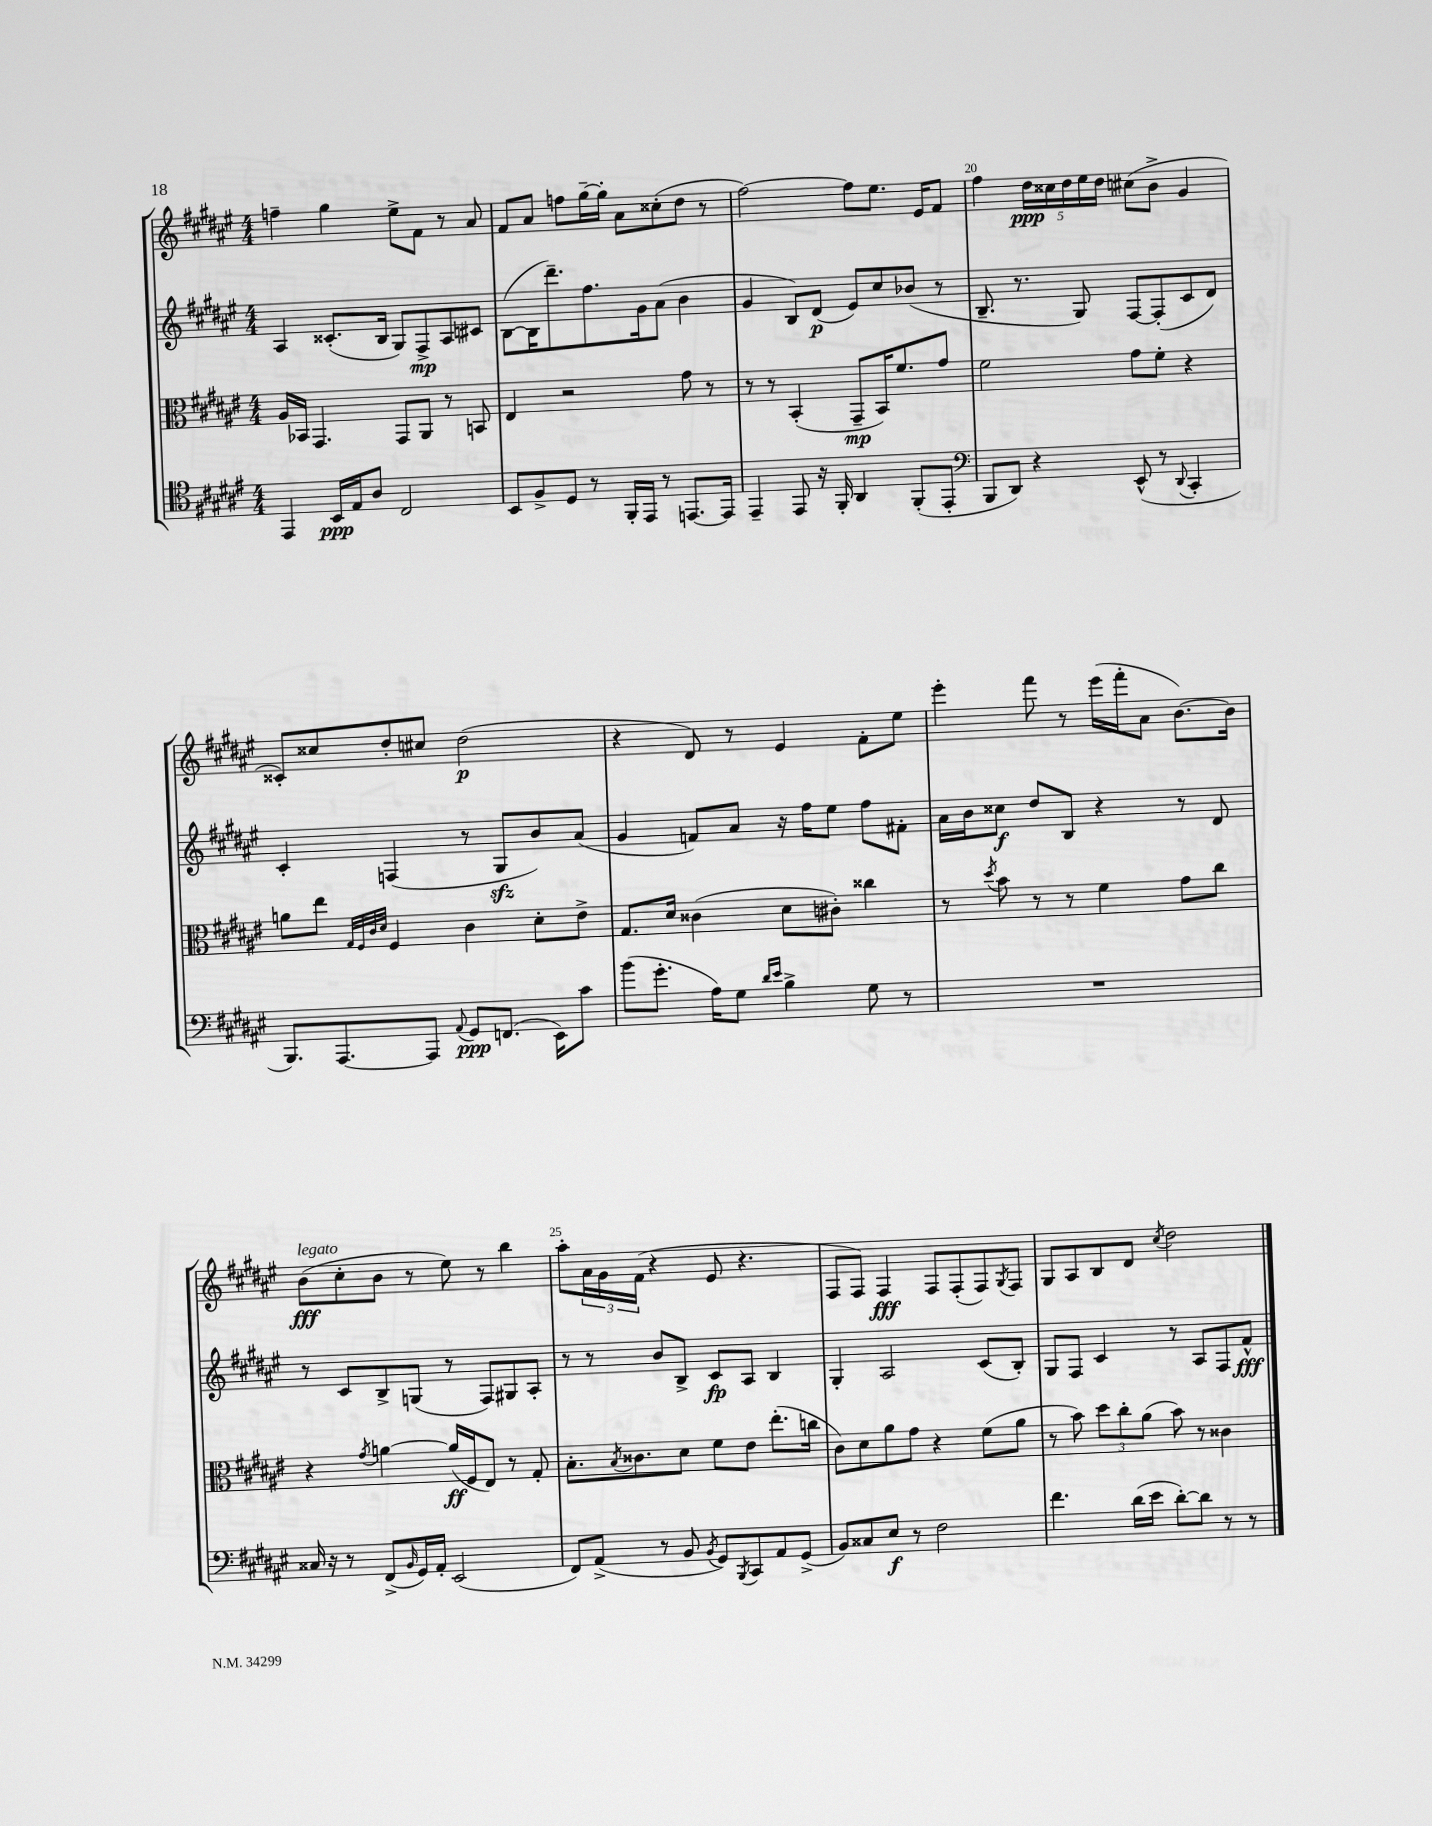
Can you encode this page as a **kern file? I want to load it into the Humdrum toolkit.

**kern	**dynam	**kern	**dynam	**kern	**dynam	**kern	**dynam
*part4	*part4	*part3	*part3	*part2	*part2	*part1	*part1
*staff4	*staff4	*staff3	*staff3	*staff2	*staff2	*staff1	*staff1
*clefC4	*	*clefC3	*	*clefG2	*	*clefG2	*
*k[f#c#g#d#a#e#]	*	*k[f#c#g#d#a#e#]	*	*k[f#c#g#d#a#e#]	*	*k[f#c#g#d#a#e#]	*
*M4/4	*	*M4/4	*	*M4/4	*	*M4/4	*
=17	=17	=17	=17	=17	=17	=17	=17
4EE#/	.	16A#/LL	.	4A#/	.	4ffn~\	.
.	.	16BB-X/JJ	.	.	.	.	.
.	.	4.GG#/	.	.	.	.	.
16BB/LL	ppp	.	.	(8.c##X'/L	.	4gg#\	.
16E#/J	.	.	.	.	.	.	.
8A#/J	.	.	.	.	.	.	.
.	.	.	.	16B/Jk	.	.	.
2C#/	.	8GG#/L	.	8G#/L)	.	8ee#^\L	.
.	.	8AA#/J	.	8F#^/	mp	8f#\J	.
.	.	8r	.	8A#/	.	8r	.
.	.	8BBn/	.	8c#X/J	.	8a#/	.
=18	=18	=18	=18	=18	=18	=18	=18
8BB/L	.	4E#/	.	([8B\L	.	8f#/L	.
8F#^/	.	.	.	16B\K]	.	8a#/J	.
.	.	.	.	8.ddd#~\)	.	.	.
8D#/J	.	2r	.	.	.	8ffn\L	.
8r	.	.	.	8.ff#\	.	[16gg#~\L	.
.	.	.	.	.	.	16gg#'\JJ]	.
16FF#'/LL	.	.	.	.	.	8a#\L	.
16EE#/JJ	.	.	.	16g#\k	.	.	.
8r	.	.	.	(8a#\J	.	(8cc##X'\	.
[8.EEn/L	.	8g#\	.	4b\	.	8dd#\J	.
.	.	8r	.	.	.	8r	.
16EE/Jk]	.	.	.	.	.	.	.
=19	=19	=19	=19	=19	=19	=19	=19
4EE#~/	.	8r	.	4g#/	.	[2ff#\)	.
.	.	8r	.	.	.	.	.
8EE#/	.	(4BB'/	.	8B/L)	.	.	.
16r	.	.	.	(8d#/J	p	.	.
16FF#'/	.	.	.	.	.	.	.
4AA#/	.	8GG#~/L	mp	8e#/L)	.	8ff#\L]	.
.	.	16BB/K)	.	8cc#/	.	8.ee#\J	.
.	.	8.f#/	.	.	.	.	.
(8FF#'/L	.	.	.	(8b-X/J	.	.	.
.	.	.	.	.	.	16e#/KL	.
8EE#'/J	.	8g#/J	.	8r	.	8f#/J	.
=20	=20	=20	=20	=20	=20	=20	=20
*clefF4	*	*	*	*	*	*	*
8BBB/L	.	2f#\	.	8.B~/	.	4ff#\	.
8DD#/J)	.	.	.	.	.	.	.
.	.	.	.	8.r	.	.	.
4r	.	.	.	.	.	20dd#\LL	ppp
.	.	.	.	.	.	20cc##X\	.
.	.	.	.	.	.	20dd#\	.
.	.	.	.	8G#/)	.	.	.
.	.	.	.	.	.	20ee#\	.
.	.	.	.	.	.	20dd#\JJ	.
(8EE#^^/	.	8g#\L	.	[8F#/L	.	(8cc#X\L	.
8r	.	8f#'\J	.	(8F#'/]	.	8b^\J	.
8qqDD#/	.	.	.	.	.	.	.
4CC#'/	.	4r	.	8c#/	.	4g#/	.
.	.	.	.	8d#/J)	.	.	.
!!LO:LB:g=z
=21	=21	=21	=21	=21	=21	=21	=21
8.BBB/L)	.	8an\L	.	4c#'/	.	8c##X'/L)	.
.	.	8ee#\J	.	.	.	8cc##X/	.
[8.AAA#/	.	.	.	.	.	.	.
.	.	32qqG#/LLL	.	.	.	.	.
.	.	32qqF#/	.	.	.	.	.
.	.	32qqc#/	.	.	.	.	.
.	.	32qqd#/JJJ	.	.	.	.	.
.	.	4F#/	.	(4Fn/	.	8dd#'/	.
8AAA#/J]	.	.	.	.	.	8cc#X/J	.
8qqAA#/	.	.	.	.	.	.	.
8GG#/L	ppp	4c#\	.	8r	.	(2dd#\	p
(8.FFn/J	.	.	.	8G#zz/L	.	.	.
.	.	8d#'\L	.	8b/)	.	.	.
16EE#\KL)	.	.	.	.	.	.	.
8c#\J	.	8e#^\J	.	(8a#/J	.	.	.
=22	=22	=22	=22	=22	=22	=22	=22
(8b\L	.	8.G#/L	.	4g#/	.	4r	.
8.g#'\J	.	.	.	.	.	.	.
.	.	16d#/Jk	.	.	.	.	.
.	.	(4c##X\	.	8fn/L)	.	8d#/)	.
16A#\KL)	.	.	.	.	.	.	.
8G#\J	.	.	.	8a#/J	.	8r	.
16qqd#/LL	.	.	.	.	.	.	.
16qqe#/JJ	.	.	.	.	.	.	.
4B^\	.	8d#\L	.	16r	.	4e#/	.
.	.	.	.	16ff#\KL	.	.	.
.	.	8c#X'\J)	.	8ee#\J	.	.	.
8G#\	.	4cc##X\	.	8ff#\L	.	8f#'\L	.
8r	.	.	.	8f#X'\J	.	8ee#\J	.
=23	=23	=23	=23	=23	=23	=23	=23
1r	.	8r	.	16a#\LL	.	4eee#'\	.
.	.	.	.	16b\J	.	.	.
.	.	8qdd#/	.	.	.	.	.
.	.	8b\	.	8cc##X\J	f	.	.
.	.	8r	.	8dd#/L	.	8fff#\	.
.	.	8r	.	8B/J	.	8r	.
.	.	4f#\	.	4r	.	(16eee#\LL	.
.	.	.	.	.	.	16fff#'\J	.
.	.	.	.	.	.	8a#\J	.
.	.	8g#\L	.	8r	.	[8.b\L)	.
.	.	8cc#\J	.	8d#/	.	.	.
.	.	.	.	.	.	16b\Jk]	.
!!LO:LB:g=z
=24	=24	=24	=24	=24	=24	=24	=24
!	!	!	!	!	!	!LO:TX:a:i:t=legato	!
16C##X/	.	4r	.	8r	.	(8b\L	fff
16r	.	.	.	.	.	.	.
8r	.	.	.	8c#/L	.	8cc#'\	.
.	.	8qg#/	.	.	.	.	.
(8FF#^/L	.	[4an\	.	8B^/	.	8b\J	.
16qqBB/	.	.	.	.	.	.	.
16GG#/L)	.	.	.	(8Gn/J	.	8r	.
16AA#'/JJ	.	.	.	.	.	.	.
(2EE#/	.	(16a/LL]	ff	8r	.	8ee#\)	.
.	.	16F#/J	.	.	.	.	.
.	.	8E#/J)	.	8F#/L)	.	8r	.
.	.	8r	.	8G#X/	.	4bb\	.
.	.	8G#'/	.	8A#'/J	.	.	.
=25	=25	=25	=25	=25	=25	=25	=25
8FF#/L)	.	8.B'\L	.	8r	.	8aa#'\L	.
(8AA#^/J	.	.	.	8r	.	24a#\L	.
.	.	.	.	.	.	24g#\	.
.	.	8qB/	.	.	.	.	.
.	.	8.c##X\	.	.	.	.	.
.	.	.	.	.	.	(24f#\JJ	.
8r	.	.	.	8b/L	.	4r	.
8BB/	.	8d#\J	.	8B^/J	.	.	.
8qBB/	.	.	.	.	.	.	.
8GG#/L)	.	8f#\L	.	8c#/L	fp	8e#/	.
8qBBB/	.	.	.	.	.	.	.
8CC#/	.	8e#\J	.	8A#/J	.	4.r	.
8AA#/	.	(8.ee#'\L	.	4B/	.	.	.
(8GG#^/J	.	.	.	.	.	.	.
.	.	16ccn\Jk	.	.	.	.	.
=26	=26	=26	=26	=26	=26	=26	=26
8BB/L)	.	8c#\L)	.	4G#'/	.	8F#/L	.
8C##X/	.	8d#\	.	.	.	8F#/J)	.
8E#/J	f	8a#\	.	2A#/	.	4F#/	fff
8r	.	8g#\J	.	.	.	.	.
2F#\	.	4r	.	.	.	8F#/L	.
.	.	.	.	.	.	(8F#'/	.
.	.	(8f#\L	.	(8c#/L	.	8F#/)	.
.	.	.	.	.	.	8qG#/	.
.	.	8a#\J	.	8B'/J)	.	8F#/J	.
=27	=27	=27	=27	=27	=27	=27	=27
4.f#\	.	8r	.	8G#/L	.	8G#/L	.
.	.	8b\)	.	8F#/J	.	8A#/	.
.	.	12dd#\L	.	4c#/	.	8B/	.
.	.	12cc#'\	.	.	.	.	.
(16d#\LL	.	.	.	.	.	8d#/J	.
.	.	(12a#\J	.	.	.	.	.
16e#\JJ	.	.	.	.	.	.	.
.	.	.	.	.	.	8qcc#/	.
[8d#'\L)	.	8b\)	.	8r	.	2dd#\	.
8d#\J]	.	8r	.	8A#/L	.	.	.
8r	.	4c##X\	.	8F#/	.	.	.
8r	.	.	.	8f#^^/J	fff	.	.
==	==	==	==	==	==	==	==
*-	*-	*-	*-	*-	*-	*-	*-
